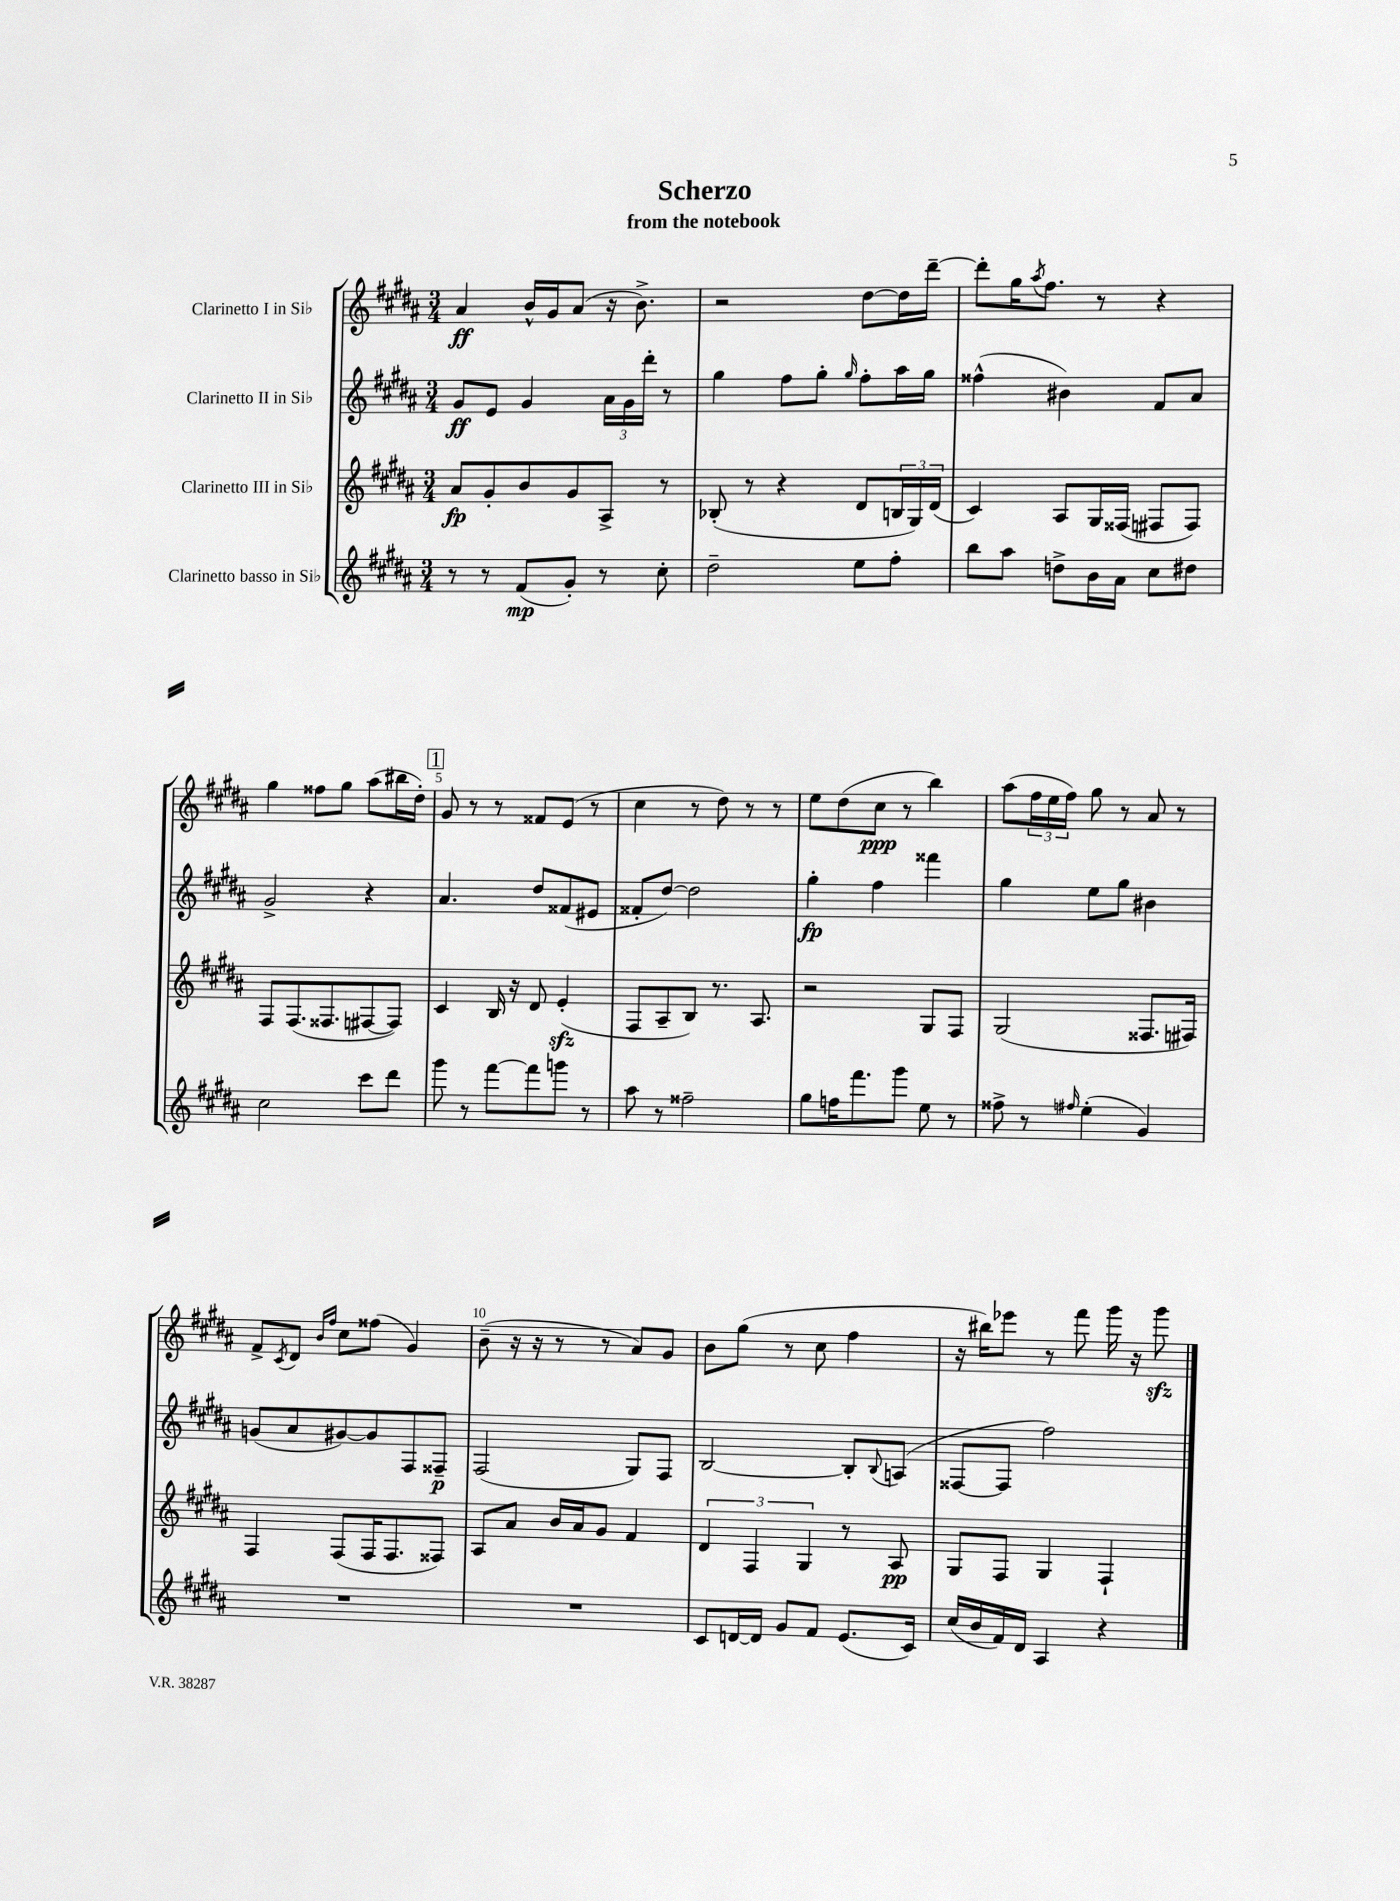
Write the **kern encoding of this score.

**kern	**dynam	**kern	**dynam	**kern	**dynam	**kern	**dynam
*part4	*part4	*part3	*part3	*part2	*part2	*part1	*part1
*staff4	*staff4	*staff3	*staff3	*staff2	*staff2	*staff1	*staff1
*I"Clarinetto basso in Si♭	*	*I"Clarinetto III in Si♭	*	*I"Clarinetto II in Si♭	*	*I"Clarinetto I in Si♭	*
*clefG2	*	*clefG2	*	*clefG2	*	*clefG2	*
*k[f#c#g#d#a#]	*	*k[f#c#g#d#a#]	*	*k[f#c#g#d#a#]	*	*k[f#c#g#d#a#]	*
*M3/4	*	*M3/4	*	*M3/4	*	*M3/4	*
=1	=1	=1	=1	=1	=1	=1	=1
8r	.	8a#/L	fp	8g#/L	ff	4a#/	ff
8r	.	8g#'/	.	8e/J	.	.	.
(8f#/L	mp	8b/	.	4g#/	.	16b^^/LL	.
.	.	.	.	.	.	16g#/J	.
8g#'/J)	.	8g#/	.	.	.	(8a#/J	.
8r	.	8A#^/J	.	24a#\LL	.	16r	.
.	.	.	.	24g#\	.	.	.
.	.	.	.	.	.	8.b^\)	.
.	.	.	.	24ddd#'\JJ	.	.	.
8cc#'\	.	8r	.	8r	.	.	.
=2	=2	=2	=2	=2	=2	=2	=2
2dd#~\	.	(8B-X'/	.	4gg#\	.	2r	.
.	.	8r	.	.	.	.	.
.	.	4r	.	8ff#\L	.	.	.
.	.	.	.	8gg#'\J	.	.	.
.	.	.	.	16qqgg#/	.	.	.
8ee\L	.	8d#/L	.	8ff#'\L	.	[8dd#\L	.
8ff#'\J	.	24Bn/L	.	16aa#\L	.	16dd#\L]	.
.	.	24G#/)	.	.	.	.	.
.	.	.	.	16gg#\JJ	.	[16ddd#~\JJ	.
.	.	(24d#/JJ	.	.	.	.	.
=3	=3	=3	=3	=3	=3	=3	=3
8bb\L	.	4c#/)	.	(4ff##X^^\	.	8ddd#'\L]	.
8aa#\J	.	.	.	.	.	16gg#\K	.
.	.	.	.	.	.	8qaa#/	.
.	.	.	.	.	.	8.ff#\J	.
8ddn^\L	.	8A#/L	.	4b#X\)	.	.	.
16b\L	.	16G#/L	.	.	.	8r	.
16a#\JJ	.	(16F##X/JJ	.	.	.	.	.
8cc#\L	.	8F#X/L	.	8f#/L	.	4r	.
8dd#X\J	.	8F#/J)	.	8a#/J	.	.	.
!!LO:LB:g=z
=4	=4	=4	=4	=4	=4	=4	=4
2cc#\	.	8F#/L	.	2g#^/	.	4gg#\	.
.	.	(8.F#/	.	.	.	.	.
.	.	.	.	.	.	8ff##X\L	.
.	.	8.F##X/	.	.	.	.	.
.	.	.	.	.	.	8gg#\J	.
8ccc#\L	.	[8F#X/	.	4r	.	(8aa#\L	.
8ddd#\J	.	8F#/J])	.	.	.	16bb#X\L	.
.	.	.	.	.	.	16dd#'\JJ)	.
!!LO:REH:place=s1:t=1
=5	=5	=5	=5	=5	=5	=5	=5
8ggg#\	.	4c#/	.	4.a#/	.	8g#/	.
8r	.	.	.	.	.	8r	.
[8fff#\L	.	16B/	.	.	.	8r	.
.	.	16r	.	.	.	.	.
8fff#\]	.	8d#/	.	8dd#/L	.	8f##X/L	.
8gggn\J	.	(4ezz'/	.	(8f##X/	.	(8e/J	.
8r	.	.	.	8e#X/J	.	8r	.
=6	=6	=6	=6	=6	=6	=6	=6
8aa#\	.	8F#/L	.	8f##X'/L	.	4cc#\	.
8r	.	8A#~/	.	[8dd#/J)	.	.	.
2ff##X~\	.	8B/J)	.	2dd#\]	.	8r	.
.	.	8.r	.	.	.	8dd#\)	.
.	.	.	.	.	.	8r	.
.	.	8.A#/	.	.	.	.	.
.	.	.	.	.	.	8r	.
=7	=7	=7	=7	=7	=7	=7	=7
8gg#\L	.	2r	.	4gg#'\	fp	8ee\L	.
16ffn\K	.	.	.	.	.	(8dd#\	.
8.fff#\	.	.	.	.	.	.	.
.	.	.	.	4ff#\	.	8cc#\J	ppp
8ggg#\J	.	.	.	.	.	8r	.
8ee\	.	8G#/L	.	4fff##X\	.	4bb\)	.
8r	.	8F#/J	.	.	.	.	.
=8	=8	=8	=8	=8	=8	=8	=8
8ff##X^\	.	(2G#/	.	4gg#\	.	(8aa#\L	.
8r	.	.	.	.	.	24ff#\L	.
.	.	.	.	.	.	24ee\	.
.	.	.	.	.	.	24ff#\JJ)	.
16qqff#X/	.	.	.	.	.	.	.
(4ee'\	.	.	.	8ee\L	.	8gg#\	.
.	.	.	.	8gg#\J	.	8r	.
4g#/)	.	8.F##X/L	.	4b#X\	.	8a#/	.
.	.	.	.	.	.	8r	.
.	.	16F#X/Jk)	.	.	.	.	.
!!LO:LB:g=z
=9	=9	=9	=9	=9	=9	=9	=9
2.r	.	4F#/	.	(8gn/L	.	8f#^/L	.
.	.	.	.	.	.	8qc#/	.
.	.	.	.	8a#/	.	8d#/J	.
.	.	.	.	.	.	16qqb/LL	.
.	.	.	.	.	.	16qqff#/JJ	.
.	.	(8F#/L	.	[8g#X/)	.	8cc#\L	.
.	.	16F#/K	.	8g#/]	.	(8ff##X\J	.
.	.	8.F#/	.	.	.	.	.
.	.	.	.	8F#/	.	4g#/)	.
.	.	8F##X/J)	.	8F##X~/J	p	.	.
=10	=10	=10	=10	=10	=10	=10	=10
2.r	.	8A#/L	.	(2F#/	.	(8b~\	.
.	.	8a#/J	.	.	.	16r	.
.	.	.	.	.	.	16r	.
.	.	16b/LL	.	.	.	8r	.
.	.	16a#/J	.	.	.	.	.
.	.	8g#/J	.	.	.	8r	.
.	.	4f#/	.	8G#/L)	.	8a#/L)	.
.	.	.	.	8F#/J	.	8g#/J	.
=11	=11	=11	=11	=11	=11	=11	=11
8c#/L	.	6d#/	.	[2B/	.	8b\L	.
[16dn/L	.	.	.	.	.	(8gg#\J	.
.	.	6F#/	.	.	.	.	.
16d/JJ]	.	.	.	.	.	.	.
8g#/L	.	.	.	.	.	8r	.
.	.	6G#/	.	.	.	.	.
8f#/J	.	.	.	.	.	8cc#\	.
(8.e/L	.	8r	.	8B'/L]	.	4ff#\	.
.	.	.	.	8qqB/	.	.	.
.	.	8A#/	pp	(8An/J	.	.	.
16c#/Jk)	.	.	.	.	.	.	.
=12	=12	=12	=12	=12	=12	=12	=12
(16cc#/LL	.	8G#/L	.	[8F##X/L	.	16r	.
16b/	.	.	.	.	.	16bb#X\KL)	.
16f#/)	.	8F#/J	.	8F##/J]	.	8eee-X\J	.
16d#/JJ	.	.	.	.	.	.	.
4A#/	.	4G#/	.	2ff#\)	.	8r	.
.	.	.	.	.	.	8fff#\	.
4r	.	4F#`/	.	.	.	16ggg#\	.
.	.	.	.	.	.	16r	.
.	.	.	.	.	.	8ggg#zz\	.
==	==	==	==	==	==	==	==
*-	*-	*-	*-	*-	*-	*-	*-
